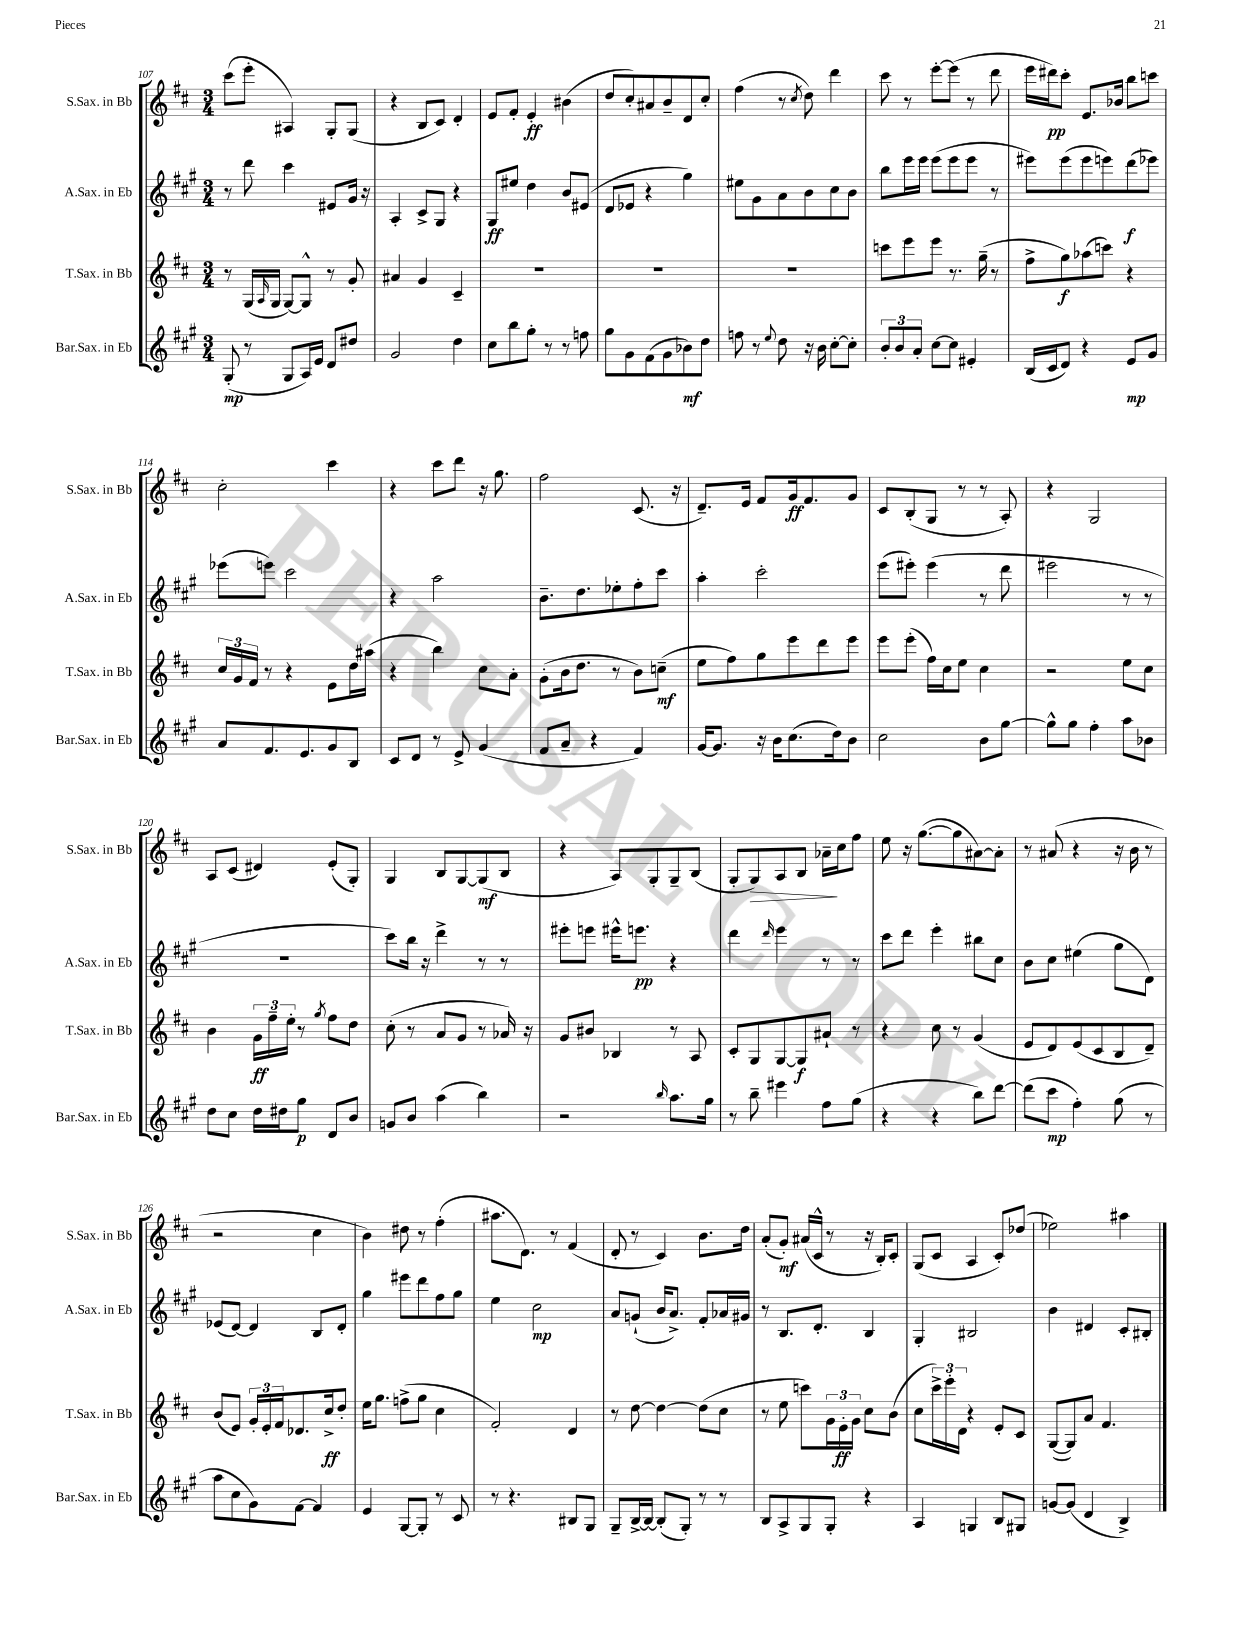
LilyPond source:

<<
\new StaffGroup <<
\new Staff = "s0" \with { instrumentName = "S.Sax. in Bb" shortInstrumentName = "S.Sax. in Bb" } {
    \clef treble \key d \major \numericTimeSignature \time 3/4
    cis'''8( e'''8-. ais4) g8-. g8( |
    r4 b8 cis'8) d'4-. |
    e'8 fis'8-. e'4-.\ff bis'4( |
    d''8 cis''8-.) ais'8 b'8-- d'8 cis''8-. |
    fis''4( r8 \acciaccatura { cis''8 } d''8) d'''4 |
    cis'''8 r8 e'''8~-. e'''8( r8 d'''8 |
    e'''16 dis'''16\pp) cis'''8-. e'8. bes'16 b''8 c'''8 |
    cis''2-. cis'''4 |
    r4 cis'''8 d'''8 r16 g''8. |
    fis''2 cis'8.( r16 |
    d'8.--) e'16 fis'8 g'16\ff fis'8. g'8 |
    cis'8 b8-.( g8 r8 r8 a8-.) |
    r4 g2 |
    a8 cis'8( dis'4) e'8-.( g8-.) |
    g4 b8 g8~ g8\mf( b8 |
    r4 a8) g8-. g8-- b8( |
    g8-. g8\>) a8 b8 aes'16--\! cis''16 fis''8 |
    e''8 r16 g''8.~( g''8 ais'8~) ais'8-. |
    r8 ais'8( r4 r16 b'16 r8 |
    r2 cis''4 |
    b'4) dis''8 r8 fis''4-.( |
    ais''8. d'8.) r8 fis'4( |
    d'8-. r8 cis'4) b'8. d''16 |
    a'8-.( g'8-.\mf) ais'16( cis'16-^ r8 r16 b16-.) cis'8-. |
    g8( cis'8 a4 cis'8-.) des''8( |
    ees''2) ais''4 \bar "|." |
}
\new Staff = "s1" \with { instrumentName = "A.Sax. in Eb" shortInstrumentName = "A.Sax. in Eb" } {
    \clef treble \key a \major \numericTimeSignature \time 3/4
    r8 d'''8 cis'''4 eis'8 gis'16 r16 |
    a4-. cis'8-> gis8 r4 |
    gis8\ff eis''8 d''4 b'8 eis'8( |
    d'8 ees'8 r4 gis''4) |
    eis''8 gis'8 a'8 b'8 cis''8 b'8 |
    b''8 e'''16 e'''16 e'''8( e'''8 e'''8 r8 |
    eis'''8) eis'''8( eis'''8 e'''8) d'''8\f( ees'''8) |
    ees'''8( e'''8) cis'''2 |
    r4 a''2 |
    b'8.-- d''8. ees''8-. fis''8-. cis'''8 |
    a''4-. cis'''2-. |
    e'''8( eis'''8-.) eis'''4( r8 d'''8 |
    eis'''2 r8 r8 |
    R2. |
    cis'''8) b''16 r16 d'''4-> r8 r8 |
    eis'''8-. e'''8 eis'''16-^ e'''8.\pp r4 |
    d'''4 \grace { d'''16 } e'''4 r8 r8 |
    cis'''8 d'''8 e'''4-. bis''8 cis''8 |
    b'8 cis''8 eis''4( gis''8 d'8) |
    ees'8( d'8~) d'4 b8 d'8-. |
    gis''4 eis'''8 d'''8 fis''8 gis''8 |
    e''4 cis''2\mp |
    a'8 g'8-!( b'16 a'8.->) fis'8-. aes'16 gis'16 |
    r8 b8. d'8.-. b4 |
    gis4-. bis2 |
    b'4 dis'4 cis'8-. bis8-. \bar "|." |
}
\new Staff = "s2" \with { instrumentName = "T.Sax. in Bb" shortInstrumentName = "T.Sax. in Bb" } {
    \clef treble \key d \major \numericTimeSignature \time 3/4
    r8 g16( \grace { a16 } g16 g8~) g8-^ r8 g'8-. |
    ais'4 g'4 cis'4-- |
    R2. |
    R2. |
    R2. |
    c'''8 e'''8 e'''8 r8. g''16--( r8 |
    fis''8-> g''8\f) aes''8( c'''8) r4 |
    \tuplet 3/2 { cis''16 g'16 fis'16 } r8 r4 e'8 d''16 ais''16( |
    r4 b''4) cis''8 a'8-. |
    g'8-.( b'16 d''8. r8 b'8) c''8--\mf( |
    e''8 fis''8) g''8 e'''8 d'''8 e'''8 |
    e'''8 e'''8-.( fis''16) cis''16 e''8 cis''4 |
    r2 e''8 cis''8 |
    b'4 \tuplet 3/2 { g'16\ff fis''16-- e''16-. } r8 \acciaccatura { g''8 } fis''8 d''8 |
    cis''8-.( r8 a'8 g'8 r8 aes'16) r16 |
    g'8 bis'8 bes4 r8 a8 |
    cis'8-. g8 g8~ g8\f ais'8-! r8 |
    r4 cis''8 r8 g'4( |
    e'8 d'8) e'8( cis'8 b8 d'8--) |
    b'8( e'8) \tuplet 3/2 { g'16-. e'16-. fis'16 } des'8. cis''16->\ff d''8-. |
    e''16 g''8. f''8->( g''8 cis''4 |
    fis'2-.) d'4 |
    r8 d''8~ d''4~ d''8( cis''8 |
    r8 e''8 c'''8) \tuplet 3/2 { g'16 e'16-.\ff g'16 } cis''8 b'8( |
    cis''8 \tuplet 3/2 { cis'''16->) e'''16-. d'16 } r4 e'8-. cis'8 |
    g8~( g8) a'8 fis'4. \bar "|." |
}
\new Staff = "s3" \with { instrumentName = "Bar.Sax. in Eb" shortInstrumentName = "Bar.Sax. in Eb" } {
    \clef treble \key a \major \numericTimeSignature \time 3/4
    gis8-.\mp( r8 gis8 a16) e'16 d'8 dis''8 |
    gis'2 d''4 |
    cis''8 b''8 gis''8-. r8 r8 f''8 |
    gis''8 gis'8 fis'8( gis'8 bes'8\mf) d''8 |
    f''8 r8 \appoggiatura { e''8 } d''8 r16 b'16 cis''8~-. cis''8-. |
    \tuplet 3/2 { b'8-. b'8 a'8-. } cis''8~ cis''8 eis'4-. |
    b16( cis'16 d'8) r4 e'8\mp gis'8 |
    a'8 fis'8. e'8. gis'8 b8 |
    cis'8 d'8 r8 e'8-> gis'4( |
    fis'8 a'8-- r4 fis'4) |
    gis'16~ gis'8. r16 b'16 cis''8.( d''16) b'8 |
    cis''2 b'8 gis''8~ |
    gis''8-^ gis''8 fis''4-. a''8 bes'8 |
    d''8 cis''8 d''16 dis''16 gis''8\p d'8 b'8 |
    g'8 b'8 a''4( b''4) |
    r2 \grace { b''16 } a''8. gis''16 |
    r8 b''8-- eis'''4 fis''8 gis''8( |
    r4 r4 b''8) d'''8~ |
    d'''8( cis'''8\mp fis''4-.) gis''8( r8 |
    a''8 cis''8 gis'8) fis'8~ fis'4 |
    e'4 gis8~ gis8-. r8 cis'8 |
    r8 r4. bis8 gis8 |
    gis8-- b16~-> b16~ b8-.( gis8-.) r8 r8 |
    b8 a8-> gis8 gis8-. r4 |
    a4 g4 b8 gis8 |
    g'8~ g'8( d'4 b4->) \bar "|." |
}
>>
>>
\layout { \context { \Score currentBarNumber = #107 } }
